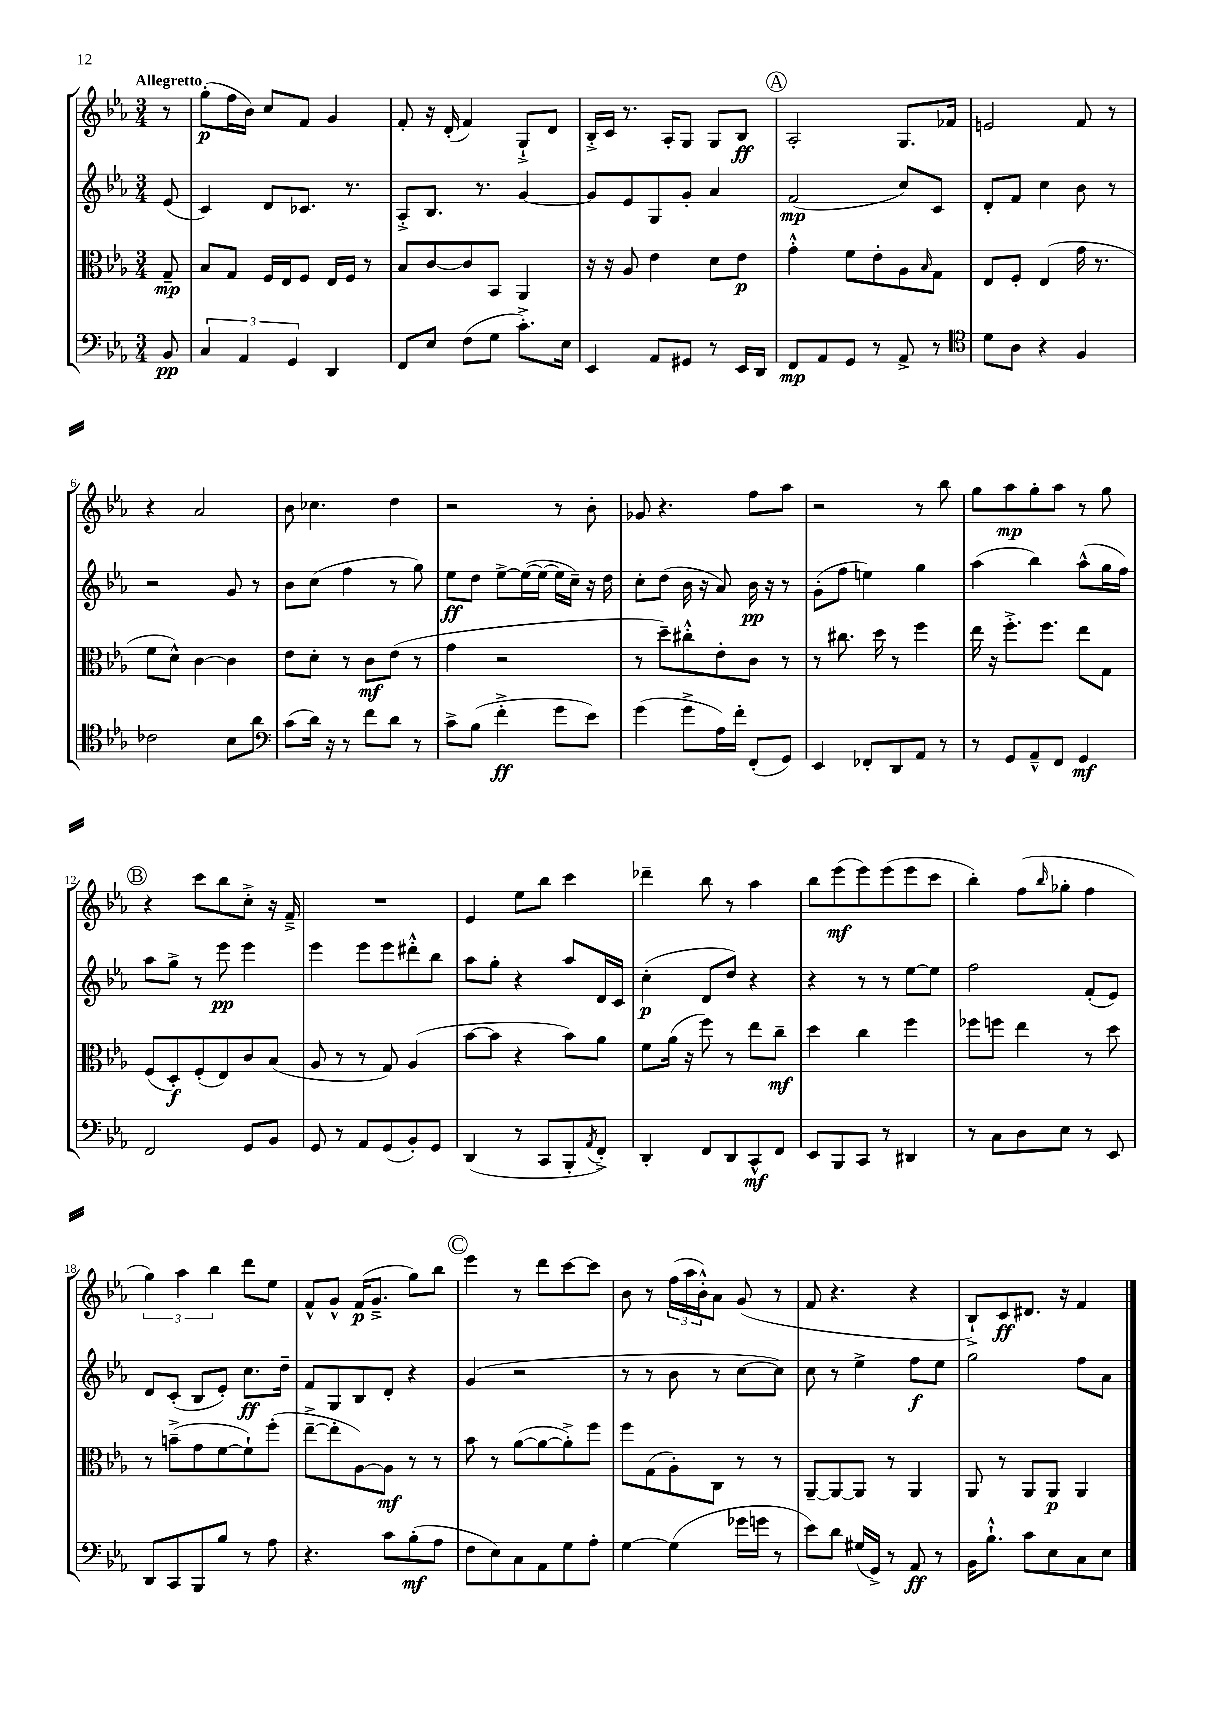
<<
\new StaffGroup <<
\new Staff = "s0" {
    \clef treble \key ees \major \numericTimeSignature \time 3/4 \partial 8 \tempo "Allegretto"
    r8 |
    g''8-.\p( f''16 bes'16) c''8 f'8 g'4 |
    f'8-. r16 d'16-.( f'4) g8-!-> d'8 |
    bes16-.-> c'16 r8. aes16-. g8 g8 bes8\ff |
    \mark \markup { \circle "A" } aes2-. g8. fes'16 |
    e'2 f'8 r8 |
    r4 aes'2 |
    bes'8 ces''4. d''4 |
    r2 r8 bes'8-. |
    ges'8 r4. f''8 aes''8 |
    r2 r8 bes''8 |
    g''8 aes''8\mp g''8-. aes''8 r8 g''8 |
    \mark \markup { \circle "B" } r4 c'''8 bes''8 c''8-.-> r16 f'16---> |
    R2. |
    ees'4 ees''8 bes''8 c'''4 |
    des'''4-- bes''8 r8 aes''4 |
    bes''8 ees'''8\mf( ees'''8) ees'''8( ees'''8 c'''8 |
    bes''4-.) f''8( \grace { bes''16 } ges''8-. f''4 |
    \tuplet 3/2 { g''4) aes''4 bes''4 } d'''8 ees''8 |
    f'8-^ g'8-^ f'16\p( g'8.---> g''8) bes''8 |
    \mark \markup { \circle "C" } ees'''4 r8 d'''8 c'''8~ c'''8 |
    bes'8 r8 \tuplet 3/2 { f''16( aes''16 bes'16-.-^) } aes'8 g'8( r8 |
    f'8 r4. r4 |
    bes8-!->) c'8\ff dis'8. r16 f'4 \bar "|." |
}
\new Staff = "s1" {
    \clef treble \key ees \major \numericTimeSignature \time 3/4 \partial 8
    ees'8( |
    c'4) d'8 ces'8. r8. |
    aes8-.-> bes8. r8. g'4~ |
    g'8 ees'8 g8 g'8-. aes'4 |
    \mark \markup { \circle "A" } f'2\mp( c''8) c'8 |
    d'8-. f'8 c''4 bes'8 r8 |
    r2 g'8 r8 |
    bes'8 c''8( f''4 r8 g''8) |
    ees''8\ff d''8 ees''8~-> ees''16~( ees''16~ ees''16 c''16--) r16 d''16 |
    c''8-. d''8( bes'16 r16 aes'8) bes'16\pp r16 r8 |
    g'8-.( f''8 e''4) g''4 |
    aes''4( bes''4) aes''8-^( g''16 f''16) |
    \mark \markup { \circle "B" } aes''8 g''8-> r8 ees'''8\pp ees'''4 |
    ees'''4 ees'''8 ees'''8 dis'''8-.-^ bes''8 |
    aes''8 g''8-. r4 aes''8 d'16 c'16 |
    c''4-.\p( d'8 d''8) r4 |
    r4 r8 r8 ees''8~ ees''8 |
    f''2 f'8-.( ees'8) |
    d'8 c'8-.( bes8 ees'8-.) c''8.\ff d''16-- |
    f'8 g8 bes8 d'8-. r4 |
    \mark \markup { \circle "C" } g'4( r2 |
    r8 r8 bes'8 r8 c''8~ c''8) |
    c''8 r8 ees''4-> f''8\f ees''8 |
    g''2 f''8 aes'8 \bar "|." |
}
\new Staff = "s2" {
    \clef alto \key ees \major \numericTimeSignature \time 3/4 \partial 8
    g8--\mp |
    bes8 g8 f16 ees16 f8 ees16 f16 r8 |
    bes8 c'8~ c'8 bes,8 aes,4 |
    r16 r16 aes8 ees'4 d'8 ees'8\p |
    \mark \markup { \circle "A" } g'4-.-^ f'8 ees'8-. aes8 \grace { bes16 } g8 |
    ees8 f8-. ees4( g'16 r8. |
    f'8 d'8-^) c'4~ c'4 |
    ees'8 d'8-. r8 c'8\mf ees'8( r8 |
    g'4 r2 |
    r8 d''8--) cis''8-.-^ ees'8-. c'8 r8 |
    r8 cis''8. d''16 r8 f''4 |
    ees''16 r16 f''8.-.-> f''8. ees''8 g8 |
    \mark \markup { \circle "B" } f8( d8-.\f) f8-.( ees8) c'8 bes8( |
    aes8 r8 r8 g8) aes4( |
    bes'8~ bes'8 r4 bes'8) aes'8 |
    f'8 aes'16( r16 f''8) r8 ees''8 c''8--\mf |
    d''4 c''4 f''4 |
    fes''8 f''8 ees''4 r8 d''8 |
    r8 b'8--->( g'8 f'8~ f'8-!) f''8-.( |
    ees''8~---> ees''8-. aes8~) aes8\mf r8 r8 |
    \mark \markup { \circle "C" } bes'8 r8 aes'8~( aes'8~ aes'8-.->) f''8 |
    f''8 g8( aes8-.) c8 r8 r8 |
    aes,8~-- aes,8~ aes,8 r8 aes,4 |
    aes,8 r8 aes,8 aes,8\p aes,4 \bar "|." |
}
\new Staff = "s3" {
    \clef bass \key ees \major \numericTimeSignature \time 3/4 \partial 8
    bes,8\pp |
    \tuplet 3/2 { c4 aes,4 g,4 } d,4 |
    f,8 ees8 f8( g8 c'8.-.->) ees16 |
    ees,4 aes,8 gis,8 r8 ees,16 d,16 |
    \mark \markup { \circle "A" } f,8\mp aes,8 g,8 r8 aes,8-> r8 |
    \clef tenor d'8 aes8 r4 f4 |
    ces'2 bes8 aes'8 |
    \clef bass c'8( d'16) r16 r8 f'8 d'8 r8 |
    c'8-> bes8( f'4-.->\ff g'8 ees'8) |
    g'4( g'8-> aes16) f'16-. f,8-.( g,8) |
    ees,4 fes,8-. d,8 aes,8 r8 |
    r8 g,8 aes,8---^ f,8 g,4\mf |
    \mark \markup { \circle "B" } f,2 g,8 bes,8 |
    g,8 r8 aes,8 g,8( bes,8-.) g,8 |
    d,4( r8 c,8 bes,,8-. \acciaccatura { aes,8 } f,8-.->) |
    d,4-. f,8 d,8 c,8-^\mf f,8 |
    ees,8 bes,,8 c,8 r8 dis,4 |
    r8 c8 d8 ees8 r8 ees,8 |
    d,8 c,8 bes,,8 bes8 r8 aes8 |
    r4. c'8 bes8-.\mf( aes8 |
    \mark \markup { \circle "C" } f8 ees8) c8 aes,8 g8 aes8-. |
    g4~ g4( ges'16 g'16 r8 |
    ees'8) d'8 gis16( g,16->) r8 aes,8\ff r8 |
    bes,16 bes8.-!-^ c'8 ees8 c8 ees8 \bar "|." |
}
>>
>>
